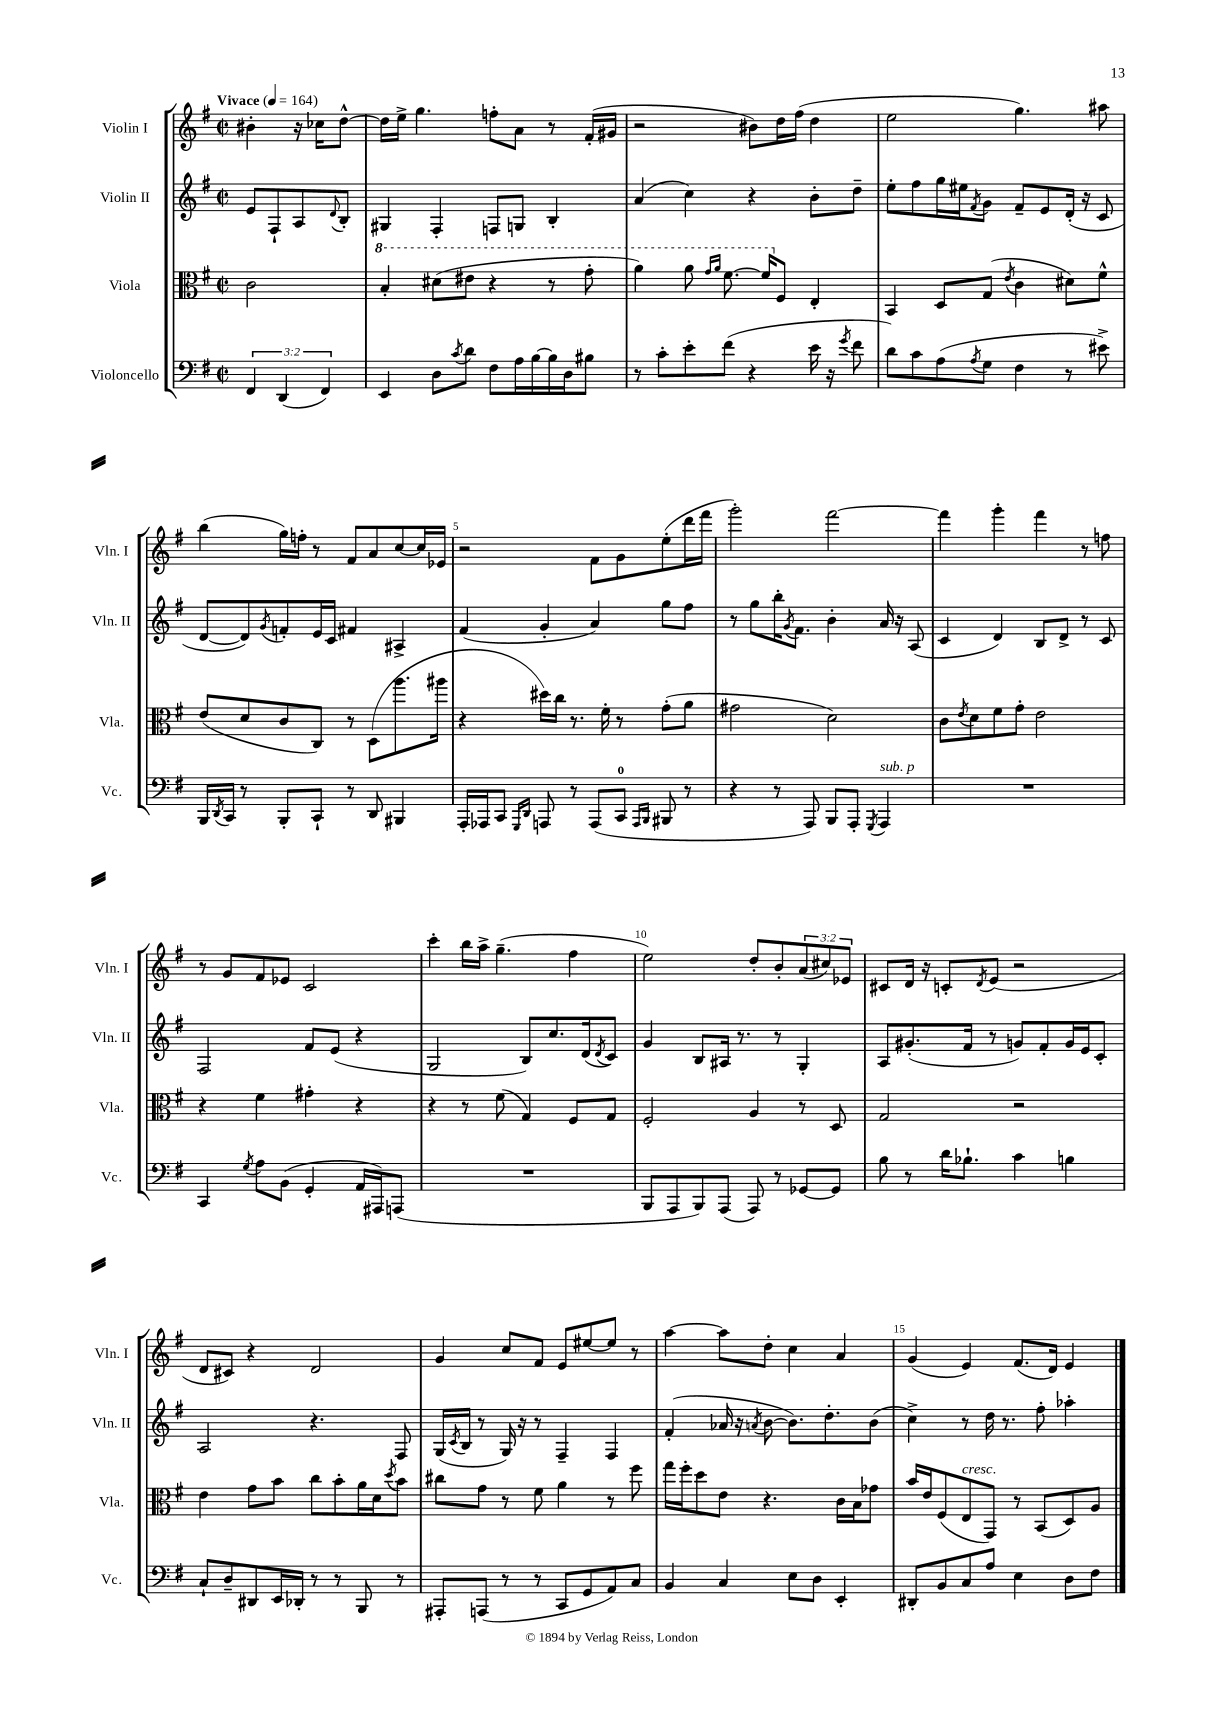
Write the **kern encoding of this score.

**kern	**kern	**kern	**kern
*part4	*part3	*part2	*part1
*staff4	*staff3	*staff2	*staff1
*I"Violoncello	*I"Viola	*I"Violin II	*I"Violin I
*I'Vc.	*I'Vla.	*I'Vln. II	*I'Vln. I
*clefF4	*clefC3	*clefG2	*clefG2
*k[f#]	*k[f#]	*k[f#]	*k[f#]
*M2/2	*M2/2	*M2/2	*M2/2
*met(c|)	*met(c|)	*met(c|)	*met(c|)
*MM164	*MM164	*MM164	*MM164
=	=	=	=
!	!	!	!LO:TX:a:B:t=Vivace
6FF#/	2c\	8e/L	4b#X'\
.	.	8F#`/	.
(6DD/	.	.	.
.	.	8A/	16r
.	.	.	16cc-X\KL
6FF#/)	.	.	.
.	.	8qqd/	.
.	.	8B'/J	[8dd^^\J
=1	=1	=1	=1
*	*8va	*	*
4EE/	4b'/	4G#X/	16dd\LL]
.	.	.	16ee^\JJ
.	.	.	4.gg\
8D\L	(8dd#X\L	4F#'/	.
8qc/	.	.	.
8d\J	8ee#X\J	.	.
8F#\L	4r	8Fn/L	8ffn'\L
16A\L	.	8Gn/J	8a\J
[16B\	.	.	.
16B\]	8r	4B'/	8r
16D\J	.	.	.
8B#X\J	8gg'\	.	(16f#'/LL
.	.	.	16g#X/JJ
=2	=2	=2	=2
8r	4aa\)	(4a/	2r
8c'\L	.	.	.
8e'\	8aa\	4cc\)	.
.	16qqgg/LL	.	.
.	16qqaa/JJ	.	.
(8f#\J	[8.ff#\	.	.
4r	.	4r	8b#X\L)
.	16ff#/KL]	.	.
*	*X8va	*	*
.	8F#/J	.	16dd\L
.	.	.	(16ff#\JJ
16e\	4E'/	8b'\L	4dd\
16r	.	.	.
8qg/	.	.	.
8f#\	.	8dd~\J	.
=3	=3	=3	=3
8d\L)	4BB/	8ee'\L	2ee\
8c\	.	8ff#\	.
(8A\	8D/L	16gg\L	.
.	.	16ee#X\J	.
8qA/	.	8qf#/	.
8G\J	(8G/J	8g\J	.
.	8qe/	.	.
4F#\	4c\	8f#~/L	4.gg\)
.	.	8e/	.
8r	8d#X\L)	(16d'/Jk	.
.	.	16r	.
8e#X^\)	8f#^^\J	8c/	8aa#X\
!!LO:LB:g=z
=4	=4	=4	=4
16BBB/LL	(8e/L	[8d/L	(4bb\
8qDD/	.	.	.
16CC/JJ	.	.	.
8r	8d/	8d/])	.
.	.	8qg/	.
8BBB'/L	8c/	8fn'/	16gg\LL)
.	.	.	16ffn'\JJ
8CC`/J	8C/J)	16e/L	8r
.	.	16c/JJ	.
8r	8r	4f#X/	8f#/L
8DD/	(8D\L	.	8a/
4BBB#X/	8.aa\	4A#X^/	[8cc/
.	.	.	16cc/L]
.	16aa#X\Jk	.	16e-X/JJ
=5	=5	=5	=5
16AAA'/LL	4r	(4f#/	2r
16AAA-X/J	.	.	.
8CC/J	.	.	.
16qqGGG/LL	.	.	.
16qqDD/JJ	.	.	.
8AAAn/	16dd#X\LL)	4g'/	.
.	16cc\JJ	.	.
8r	8.r	.	.
(8AAA/L	.	4a/)	8f#\L
.	16f#'\	.	.
8CC/J	8r	.	8g\
16qqAAA/LL	.	.	.
16qqBBB/JJ	.	.	.
8BBB#X/	(8g'\L	8gg\L	(8ee'\
8r	8a\J	8ff#\J	16ddd\L
.	.	.	16fff#\JJ
=6	=6	=6	=6
4r	2g#X\	8r	2ggg'\)
.	.	8gg\L	.
8r	.	16bb'\K	.
.	.	8qg/	.
.	.	8.f#\J	.
8AAA/)	.	.	.
8BBB/L	2d\)	4b'\	[2fff#\
8AAA'/J	.	.	.
8qGGG/	.	.	.
!LO:TX:a:i:t=sub. p	!	!	!
4AAA/	.	16a/	.
.	.	16r	.
.	.	(8A/	.
=7	=7	=7	=7
1r	8c\L	4c/	4fff#\]
.	8qe/	.	.
.	8d\	.	.
.	8f#\	4d/)	4ggg'\
.	8g'\J	.	.
.	2e\	8B/L	4fff#\
.	.	8d^/J	.
.	.	8r	8r
.	.	8c/	8ffn\
!!LO:LB:g=z
=8	=8	=8	=8
4CC/	4r	2F#/	8r
.	.	.	8g/L
8qG/	.	.	.
8A\L	4f#\	.	8f#/
(8BB\J	.	.	8e-X/J
4GG'/	4g#X'\	8f#/L	2c/
.	.	(8e/J	.
16AA/LL	4r	4r	.
16AAA#X/J)	.	.	.
(8AAAn/J	.	.	.
=9	=9	=9	=9
1r	4r	2G/	4ccc'\
.	8r	.	16bb\LL
.	.	.	16aa^\JJ
.	(8f#\	.	(4.gg~\
.	4G/)	8B/L)	.
.	.	8.cc/	.
.	8F#/L	.	4ff#\
.	.	(16d/k	.
.	.	8qd/	.
.	8G/J	8c/J)	.
=10	=10	=10	=10
8BBB/L	2F#'/	4g/	2ee\)
8AAA/	.	.	.
8BBB/)	.	8B/L	.
(8AAA/J	.	16A#X/Jk	.
.	.	8.r	.
8AAA/)	4A/	.	8dd'/L
8r	.	8r	8b'/
[8GG-X/L	8r	4G'/	(12a/
.	.	.	12cc#X/)
8GG-/J]	8D/	.	.
.	.	.	12e-X/J
=11	=11	=11	=11
8B\	2G/	8A/L	8c#X/L
8r	.	(8.g#X'/	16d/Jk
.	.	.	16r
16d\KL	.	.	8cn'/L
8.B-X`\J	.	16f#/Jk	.
.	.	.	8qd/
.	.	8r	(8e/J
4c\	2r	8gn/L)	2r
.	.	8f#'/	.
4Bn\	.	16g/L	.
.	.	16e/J	.
.	.	8c'/J	.
!!LO:LB:g=z
=12	=12	=12	=12
8C`/L	4e\	2A/	8d/L
8D~/	.	.	8c#X/J)
8DD#X/	8g\L	.	4r
16EE/L	8b\J	.	.
16DD-X'/JJ	.	.	.
8r	8cc\L	4.r	2d/
8r	8b'\	.	.
8BBB/	16a\L	.	.
.	16d\J	.	.
.	8qdd/	.	.
8r	8b\J	8F#/	.
=13	=13	=13	=13
8AAA#X'/L	8cc#X\L	(16G/LL	4g/
.	.	8qc/	.
.	.	16B/JJ	.
(8AAAn/J	8g\J	8r	.
8r	8r	16G/)	8cc/L
.	.	16r	.
8r	8f#\	8r	8f#/J
8CC/L	4a\	4F#~/	8e/L
8GG/	.	.	[8ee#X/
8AA/)	8r	4F#/	8ee#/J]
8C/J	8ff#\	.	8r
=14	=14	=14	=14
4BB/	16gg\LL	(4f#'/	[4aa\
.	16ff#'\J	.	.
.	8dd\	.	.
4C/	8e\J	16a-X/	8aa\L]
.	.	16r	.
.	.	8qan/	.
.	4.r	[8b\	8dd'\J
8E\L	.	8.b\L])	4cc\
8D\J	.	.	.
.	.	8.dd'\	.
4EE'/	16c\LL	.	4a/
.	16B\J	.	.
.	8g-X\J	(8b\J	.
=15	=15	=15	=15
8DD#X'/L	16b/LL	4cc^\)	(4g/
.	16e/J	.	.
8BB/	(8F#/	.	.
!	!LO:TX:a:i:t=cresc.	!	!
8C/	8E/	8r	4e/)
8A/J	8GG/J)	16dd\	.
.	.	8.r	.
4E\	8r	.	(8.f#/L
.	(8BB/L	8ff#'\	.
.	.	.	16d/Jk)
8D\L	8D/)	4aa-X'\	4e/
8F#\J	8A/J	.	.
==	==	==	==
*-	*-	*-	*-
